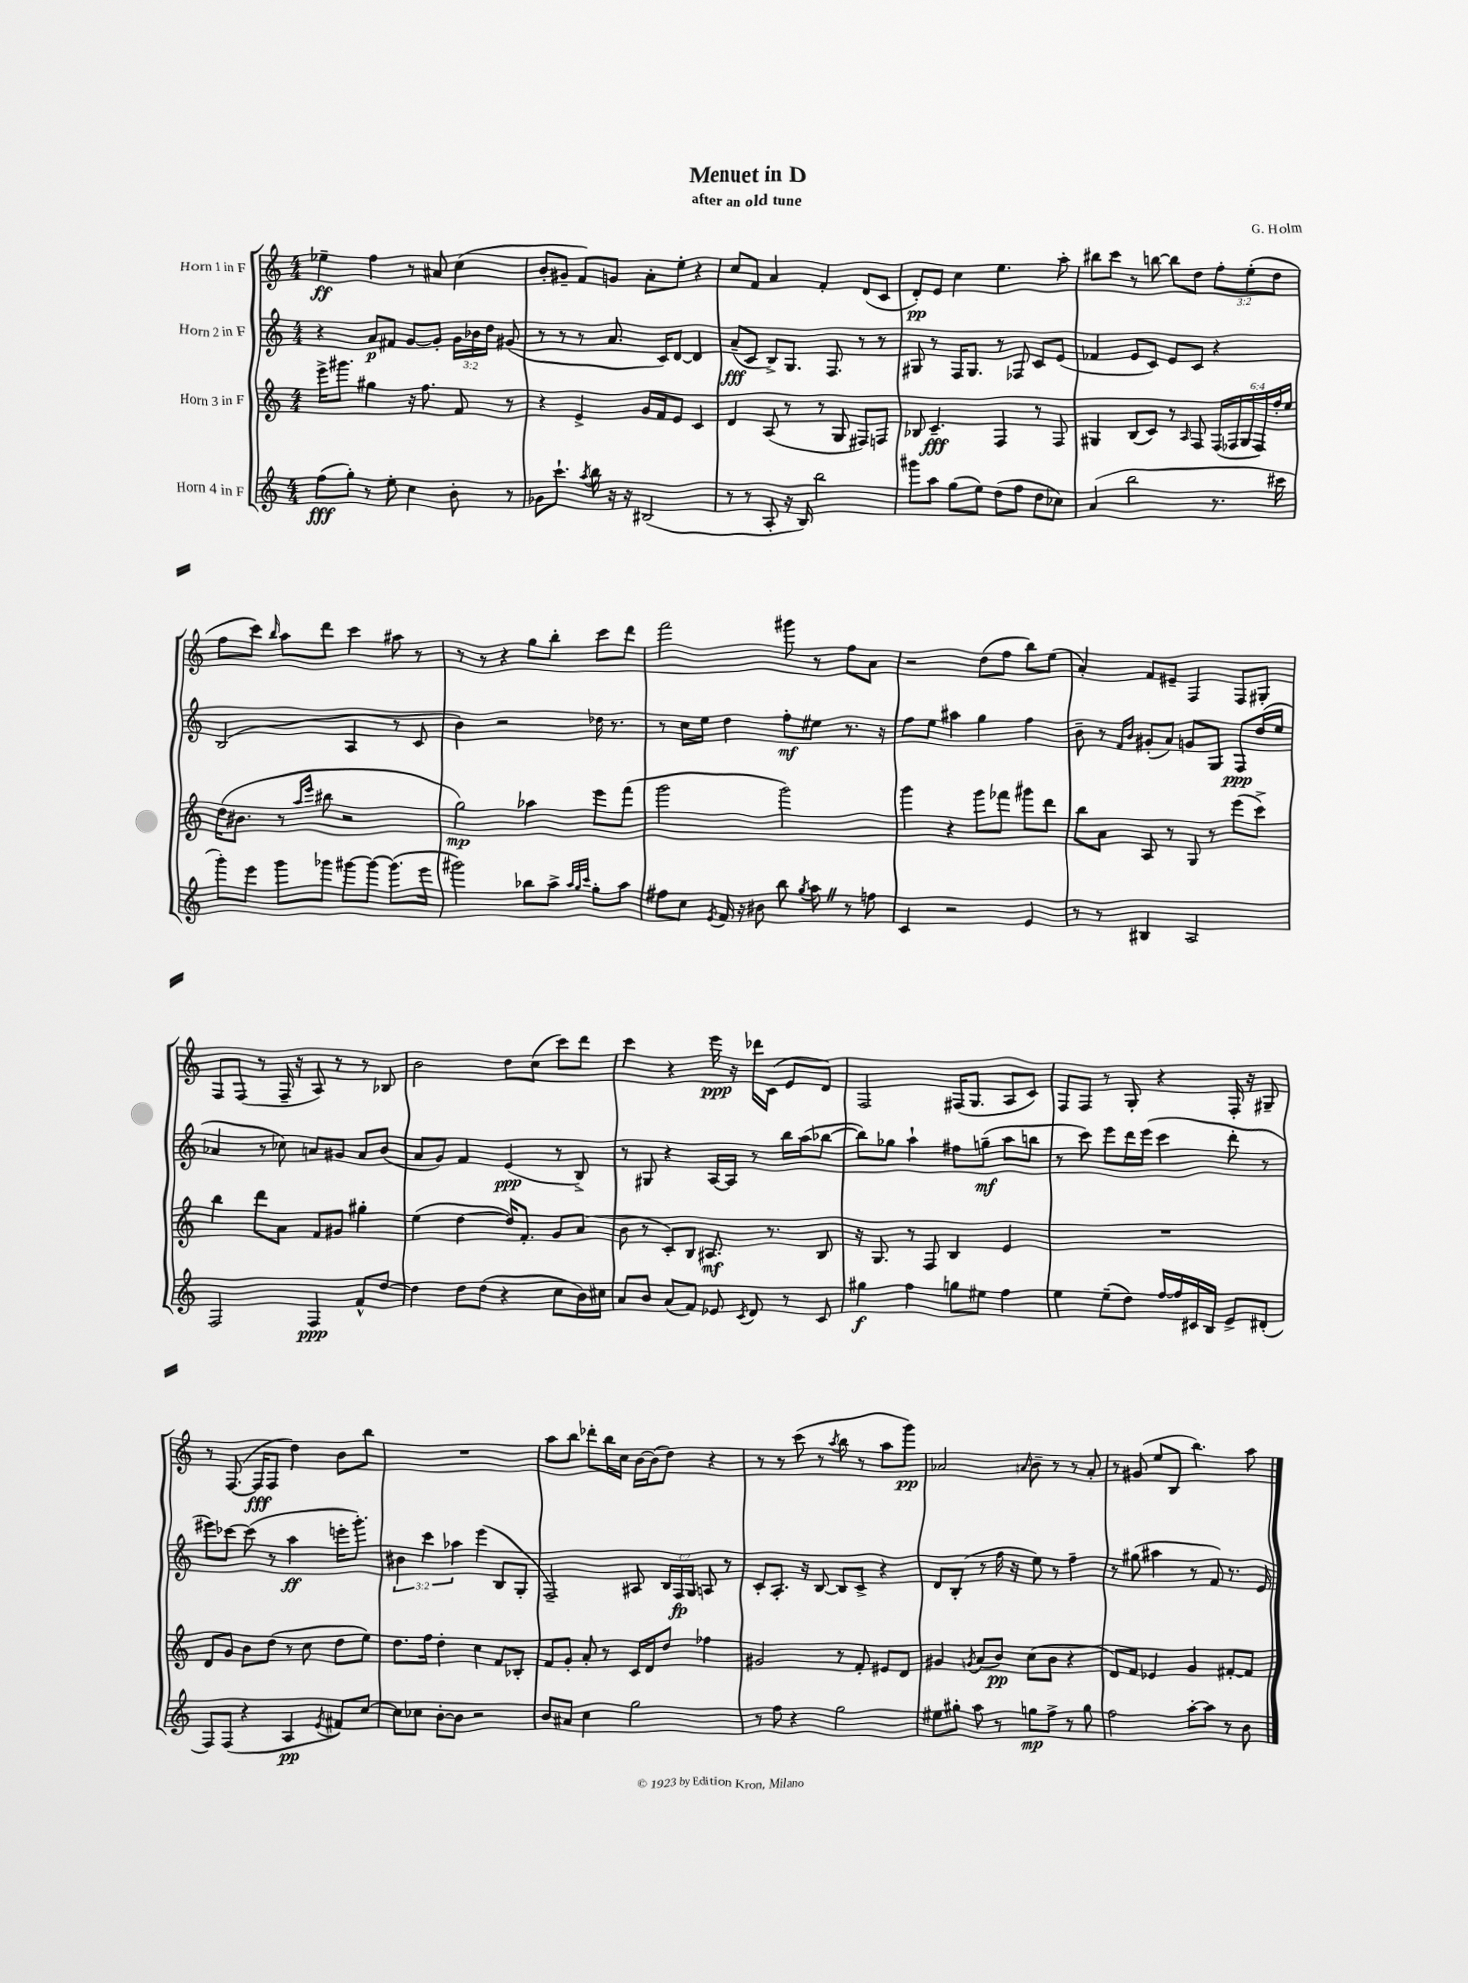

**kern	**kern	**kern	**kern
*staff4	*staff3	*staff2	*staff1
*clefG2	*clefG2	*clefG2	*clefG2
*k[]	*k[]	*k[]	*k[]
*M4/4	*M4/4	*M4/4	*M4/4
(8ff	16eee^	4r	4ee-~
.	8.ggg#	.	.
8gg')	.	.	.
8r	4gg#	8a	4ff
8ee'	.	8f#	.
4cc	16r	[8g	8r
.	8.ff	.	.
.	.	8g']	8a#
8b'	8f	24g	(4cc
.	.	24b-	.
.	.	24dd	.
8r	8r	(8g#	.
=	=	=	=
8g-	4r	8r	8b'
8.ccc`	.	8r	8g#~
.	4e^	8r	8f)
8qaa	.	.	.
16bb	.	.	.
16r	.	8.a	8g
16r	.	.	.
(2B#	16g	.	8a'
.	16f	16c)	.
.	8e	[8d	8ee'
.	4c	4d]	4r
=	=	=	=
8r	4d	(8a~	8cc
8r	.	8c	8f
8A'	(8A	8B^)	4a
16r	8r	8.G	.
16B)	.	.	.
2bb	8r	.	4f'
.	.	8.F	.
.	8G	.	.
.	8F#)	8r	(8d
.	8F	8r	8c
=	=	=	=
8ggg#	8B-	8G#	8d')
8aa	4.c~	8r	8e
(8gg	.	16F	4cc
.	.	8.G#	.
8ee)	.	.	.
(8dd	4F	8r	4.ee
8ff	.	8F-	.
8dd	8r	8c	.
8cc-)	8F	(8e	8aa'
=	=	=	=
(4a	4G#	4f-	8bb#
.	.	.	8ccc
2bb	(8B	8e	8r
.	8c)	8c)	[8bb
.	8r	8e	8bb]
.	16qqA	.	.
.	8F	8c	8dd
8.r	(24F	4r	12ff'
.	24F-	.	.
.	24G#	.	(12ee'
.	24F-)	.	.
.	24ff'	.	12dd
16ccc#	.	.	.
.	24ee	.	.
=	=	=	=
8ggg')	(16dd	(2B	8ff
.	8.b#	.	.
8eee	.	.	8ccc)
.	.	.	16qqbb
8ggg	8r	.	8aa
.	16qqaa	.	.
.	16qqeee	.	.
8ggg-	8bb#	.	8ddd
[8ggg#	2r	4A	4ccc
8ggg#_	.	.	.
(8.ggg#]	.	8r	8aa#
.	.	8c	8r
16eee	.	.	.
=	=	=	=
2ggg#)	2gg)	4b)	8r
.	.	.	8r
.	.	2r	4r
8bb-	4aa-	.	8gg
8aa^	.	.	8bb'
32qqaa	.	.	.
32qqgg	.	.	.
32qqccc	.	.	.
8gg'	8eee	16dd-	8ccc
.	.	8.r	.
8aa	(8fff	.	8ddd
=	=	=	=
8ff#	2ggg	8r	2fff
8cc	.	16cc	.
.	.	16ee	.
8qe	.	.	.
16f	.	4dd	.
16r	.	.	.
8b#	.	.	.
8bb	2ggg)	8ff'	8ggg#
8qgg	.	.	.
8aa	.	8ee#	8r
8r	.	8.r	8ff
8ff	.	.	8a
.	.	16r	.
=	=	=	=
4c	4ggg	8ff	2r
.	.	8ee	.
2r	4r	4aa#	.
.	8ggg	4gg	(8dd
.	8fff-	.	8ff
4e	8ggg#	4ff	8bb)
.	8ddd	.	(8ee
=	=	=	=
8r	8bb	8b~	4a')
8r	8a	8r	.
.	.	16qqf	.
.	.	16qqb	.
4B#	8A	(8g#'	8f
.	8r	8a)	8e#~
2A	8G	8g	4F
.	8r	8G	.
.	(8eee	8F	8F
.	8ccc^)	(16dd	8G#'
.	.	16ee	.
=	=	=	=
2F	4bb	4a-	8F
.	.	.	(8F
.	8ddd	8r	8r
.	8a	8cc-)	16F~
.	.	.	16r
4F	8f	8a	8A)
.	8g#	8g#	8r
8f^^	4gg#'	8a	8r
[8dd	.	(8b	8B-
=	=	=	=
4dd]	(4ee	8a	2b
.	.	8g)	.
8dd	[4dd	4f	.
(8dd	.	.	.
4r	16dd])	(4e	8dd
.	8.f'	.	.
.	.	.	(8cc
8cc	8g	8r	8ccc)
16b)	(8a	8B^)	8ddd
16cc#	.	.	.
=	=	=	=
8a	8b	8r	4ccc
8b	8r	8G#	.
(8a	8c')	4r	4r
8f)	8B	.	.
8e-	8.A#	[16A	16eee
.	.	16A]	16r
8qc	.	.	.
8d	.	8r	16ddd-
.	8.r	.	(16c
8r	.	16bb	8e
.	.	(16aa	.
8c	8B	[8bb-	8d)
=	=	=	=
4gg#	16r	8bb-])	2F
.	8.G	.	.
.	.	8gg-	.
4ff	8r	4aa`	.
.	8F	.	.
8gg	4B	8ff#	(16F#
.	.	.	8.G
8ee#	.	(8gg~	.
4ff	4e	8aa	8A
.	.	8bb	8c)
=	=	=	=
4ee	1r	8r	8F
.	.	8ccc)	8F
(8ee~	.	8eee	8r
8dd)	.	16ddd	8G'
.	.	(16eee	.
[16ff	.	4ccc	4r
16ff]	.	.	.
16c#	.	.	.
16B	.	.	.
8e^	.	8ddd'	16F'
.	.	.	16r
(8d#'	.	8r	8G#~
=	=	=	=
8F)	8d	8eee#)	8r
(8F	8g	[8ccc-	([8.F
4r	8b	(8ccc-]	.
.	.	.	16F]
.	(8dd	8r	8F
4A	8r	4aa	4dd)
.	8cc	.	.
8qe	.	.	.
8f#)	8dd	16eee'	8b
.	.	8.ggg')	.
[8cc	8ee)	.	8bb
=	=	=	=
8cc]	8.dd	6b#	1r
8cc-	.	.	.
.	.	6ccc	.
.	16ff	.	.
[8b'	4dd'	.	.
.	.	6aa-	.
8b]	.	.	.
2r	4cc	(4eee	.
.	8f	8B	.
.	8B-'	8G'	.
=	=	=	=
8b	8f	2F~)	8aa
8a#	8g'	.	8bb
4cc	8a'	.	8ddd-'
.	8r	.	16bb
.	.	.	16cc
2gg	16c	8A#	[16b
.	16d	.	(16b]
.	8dd	24B	8dd)
.	.	24F	.
.	.	24G	.
.	4ff-	8A	4r
.	.	8r	.
=	=	=	=
8r	2g#	8c'	8r
8ff	.	8.A'	8r
4r	.	.	(8ccc
.	.	16r	.
.	.	[8B	8r
.	.	.	8qaa
2gg	8r	8B]	8bb
.	8f'	8c^	8r
.	8e#	4r	8aa
.	8d	.	8ggg)
=	=	=	=
8ee#	4g#	8d	2a-
8gg#'	.	(8B'	.
.	8qg	.	.
8aa	(8a	8r	.
8r	8b)	16ff	.
.	.	16r	.
.	.	.	16qqa
8gg	(8cc	8ee)	8b~
8ff^	8b	8r	8r
8r	4r	4ff~	8r
8gg	.	.	8a'
=	=	=	=
2ff	8d)	8r	8r
.	8f	(8gg#	(8g#
.	4e-	4aa#	8ee
.	.	.	8B
[8aa'	4g	8r	4.bb)
8aa]	.	8f)	.
8r	[8f#'	8.r	.
8b	8f#]	.	8aa
.	.	16e	.
==	==	==	==
*-	*-	*-	*-
